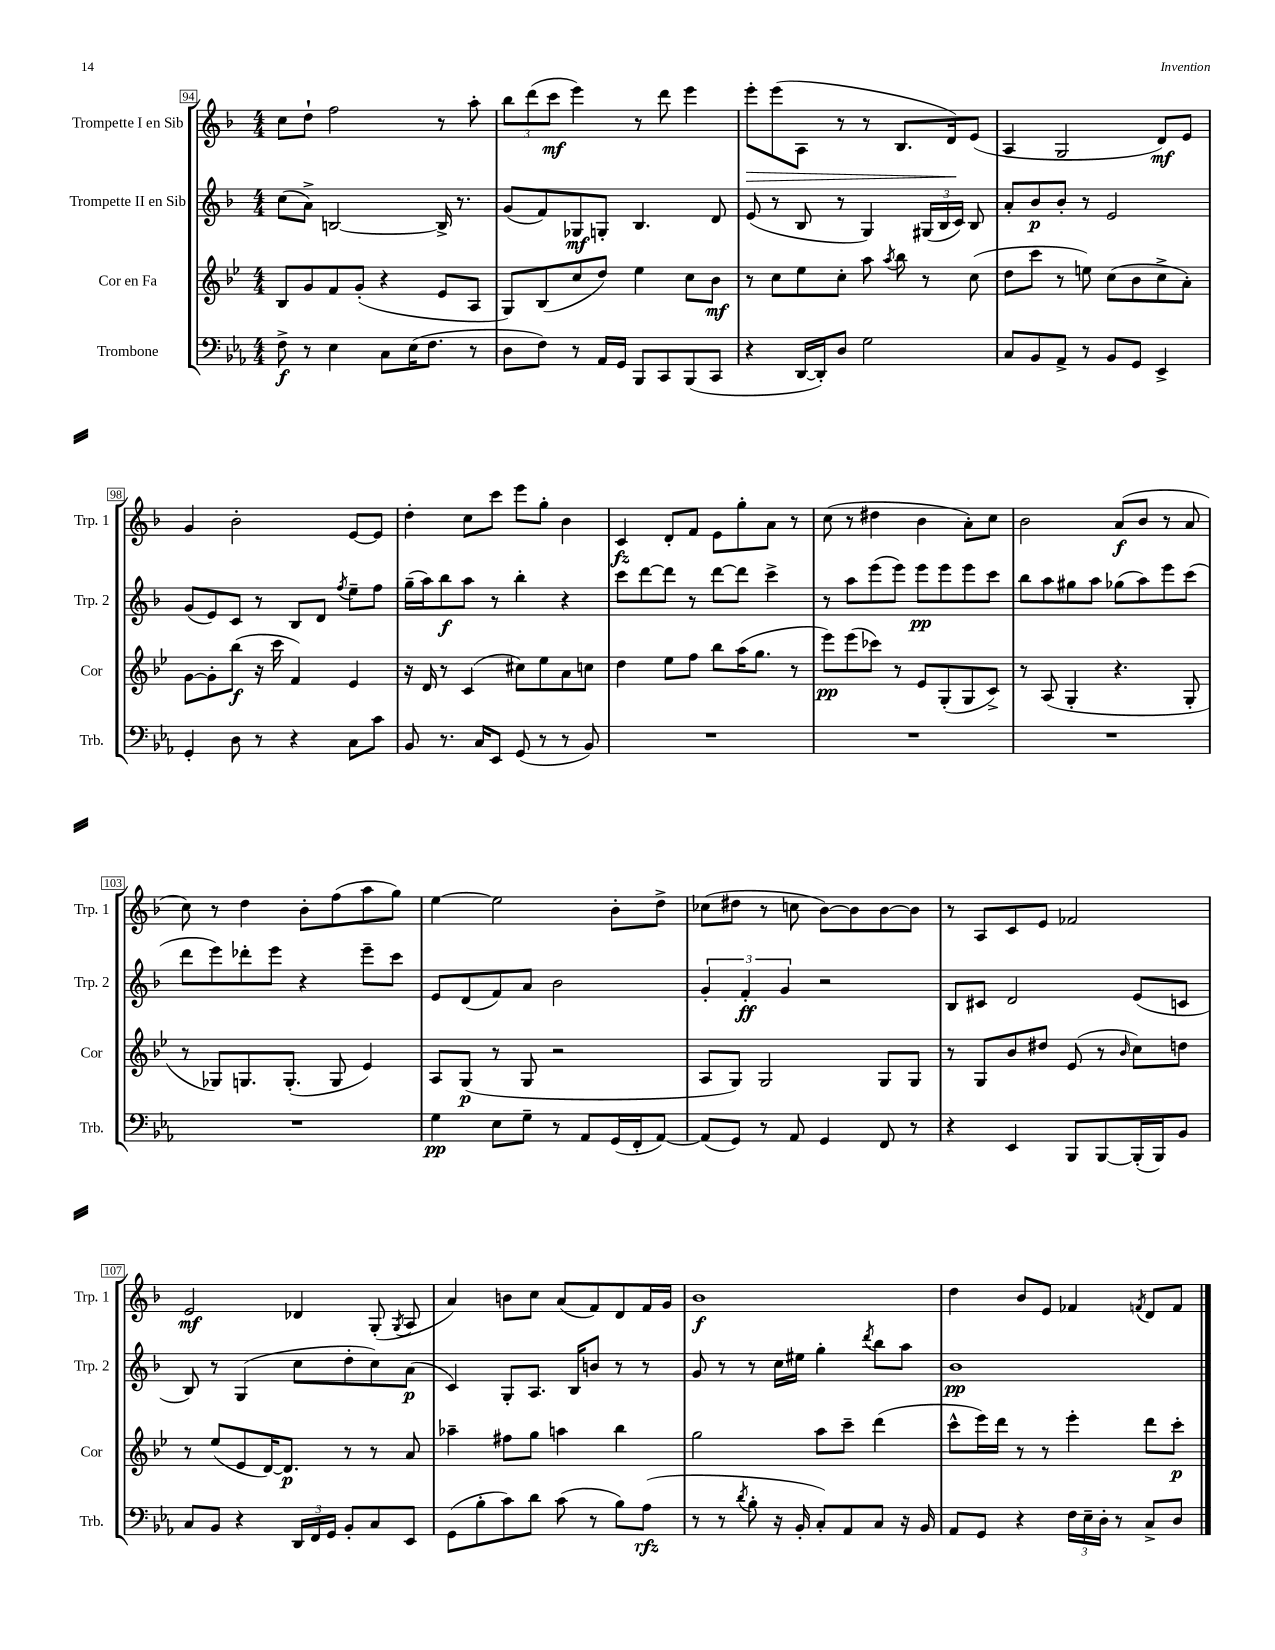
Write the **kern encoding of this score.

**kern	**kern	**kern	**kern
*staff4	*staff3	*staff2	*staff1
*clefF4	*clefG2	*clefG2	*clefG2
*k[b-e-a-]	*k[b-e-]	*k[b-]	*k[b-]
*M4/4	*M4/4	*M4/4	*M4/4
8F^	8B-	(8cc	8cc
8r	8g	8a^)	8dd`
4E-	8f	[2B	2ff
.	(8g'	.	.
8C	4r	.	.
(16E-	.	.	.
8.F	.	.	.
.	8e-	16B^]	8r
.	.	8.r	.
8r	8A	.	8aa'
=	=	=	=
8D	8G)	(8g	12bb-
.	.	.	(12ddd
8F)	(8B-	8f)	.
.	.	.	12ccc
8r	8cc	8G-	4eee)
16AA-	8dd)	8G'	.
16GG	.	.	.
8BBB-	4ee-	4.B-	8r
8CC	.	.	8ddd
(8BBB-	8cc	.	4eee
8CC	8b-	8d	.
=	=	=	=
4r	8r	(8e	8eee'
.	8cc	8r	(8eee
[16DD	8ee-	8B-	8A
16DD'])	.	.	.
8D	8cc'	8r	8r
2G	8aa	4G)	8r
.	8qaa	.	.
.	8bb-	.	8.B-
.	8r	(24G#	.
.	.	24B-	.
.	.	.	16d)
.	.	24c)	.
.	(8cc	8B-	(8e
=	=	=	=
8C	8dd	8a'	4A
8BB-	8ccc	8b-	.
8AA-^	8r	8b-'	2G
8r	8ee)	8r	.
8BB-	(8cc	2e	.
8GG	8b-	.	.
4EE-^	8cc^	.	8d)
.	8a')	.	8e
=	=	=	=
4GG'	[8g	(8g	4g
.	8g']	8e)	.
8D	(8bb-	8c	2b-'
8r	16r	8r	.
.	16ccc	.	.
4r	4f)	8B-	.
.	.	8d	.
.	.	8qff	.
8C	4e-	8ee~	[8e
8c	.	8ff	8e]
=	=	=	=
8BB-	16r	(16gg~	4dd'
.	16d	16aa)	.
8.r	8r	8bb-	.
.	(4c	8aa	8cc
16C	.	.	.
8EE-	.	8r	8ccc
(8GG	8cc#)	4bb-'	8eee
8r	8ee-	.	8gg'
8r	8a	4r	4b-
8BB-)	8cc	.	.
=	=	=	=
1r	4dd	8ccc	4c
.	.	[8ddd	.
.	8ee-	8ddd]	8d'
.	8ff	8r	8f
.	8bb-	[8ddd	8e
.	(16aa	8ddd]	8gg'
.	8.gg	.	.
.	.	4ccc^	8a
.	8r	.	8r
=	=	=	=
1r	8eee-)	8r	(8cc
.	(8eee-	8aa	8r
.	8ccc-)	(8eee	4dd#
.	8r	8eee)	.
.	8e-	8eee	4b-
.	(8G'	8eee	.
.	8G	8eee	8a')
.	8c^)	8ccc	8cc
=	=	=	=
1r	8r	8bb-	2b-
.	(8A	8aa	.
.	4G'	8gg#	.
.	.	8aa	.
.	4.r	(8gg-	(8a
.	.	8aa)	8b-
.	.	8eee	8r
.	8G'	(8ccc	8a
=	=	=	=
1r	8r	8ddd	8cc)
.	8G-)	8eee)	8r
.	8.G	8ddd-'	4dd
.	.	8eee	.
.	(8.G'	.	.
.	.	4r	8b-'
.	8G	.	(8ff
.	4e-)	8eee~	8aa
.	.	8ccc	8gg)
=	=	=	=
4G	8A	8e	[4ee
.	(8G	(8d	.
8E-	8r	8f)	2ee]
8G~	8G	8a	.
8r	2r	2b-	.
8AA-	.	.	.
(16GG	.	.	8b-'
16FF'	.	.	.
[8AA-)	.	.	8dd^
=	=	=	=
(8AA-]	8A	6g'	(8cc-
8GG)	8G)	.	8dd#
.	.	6f'	.
8r	2G	.	8r
.	.	6g	.
8AA-	.	.	8cc
4GG	.	2r	[8b-)
.	.	.	8b-]
8FF	8G	.	[8b-
8r	8G	.	8b-]
=	=	=	=
4r	8r	8B-	8r
.	8G	8c#	8A
4EE-	8b-	2d	8c
.	8dd#	.	8e
8BBB-	(8e-	.	2f-
[8BBB-	8r	.	.
.	16qqb-	.	.
(16BBB-']	8cc)	(8e	.
16BBB-)	.	.	.
8BB-	8dd	8c	.
=	=	=	=
8C	8r	8B-)	2e
8BB-	(8ee-	8r	.
4r	8e-	(4G	.
.	[16d)	.	.
.	8.d]	.	.
24DD	.	8cc	4d-
24FF	.	.	.
24GG	.	.	.
8BB-'	8r	8dd'	.
8C	8r	8cc)	(8G'
.	.	.	8qG
8EE-	8a	(8a	8A
=	=	=	=
(8GG	4aa-~	4c)	4a)
8B-'	.	.	.
8c)	8ff#	8G'	8b
8d	8gg	8.A	8cc
(8c	4aa	.	(8a
.	.	16B-	.
8r	.	8b	8f)
8B-)	4bb-	8r	8d
(8A-	.	8r	16f
.	.	.	16g
=	=	=	=
8r	2gg	8g	1b-
8r	.	8r	.
8qd	.	.	.
8B-'	.	8r	.
16r	.	16cc	.
16BB-'	.	16ee#	.
8C')	8aa	4gg'	.
8AA-	8ccc~	.	.
.	.	8qddd	.
8C	(4ddd	8bb-	.
16r	.	8aa	.
16BB-	.	.	.
=	=	=	=
8AA-	8ccc^^	1b-	4dd
8GG	16eee-)	.	.
.	16ddd	.	.
4r	8r	.	8b-
.	8r	.	8e
24F	4eee-'	.	4f-
24E-~	.	.	.
24D'	.	.	.
8r	.	.	.
.	.	.	8qf
8C^	8ddd	.	8d
8D	8ccc'	.	8f
==	==	==	==
*-	*-	*-	*-
